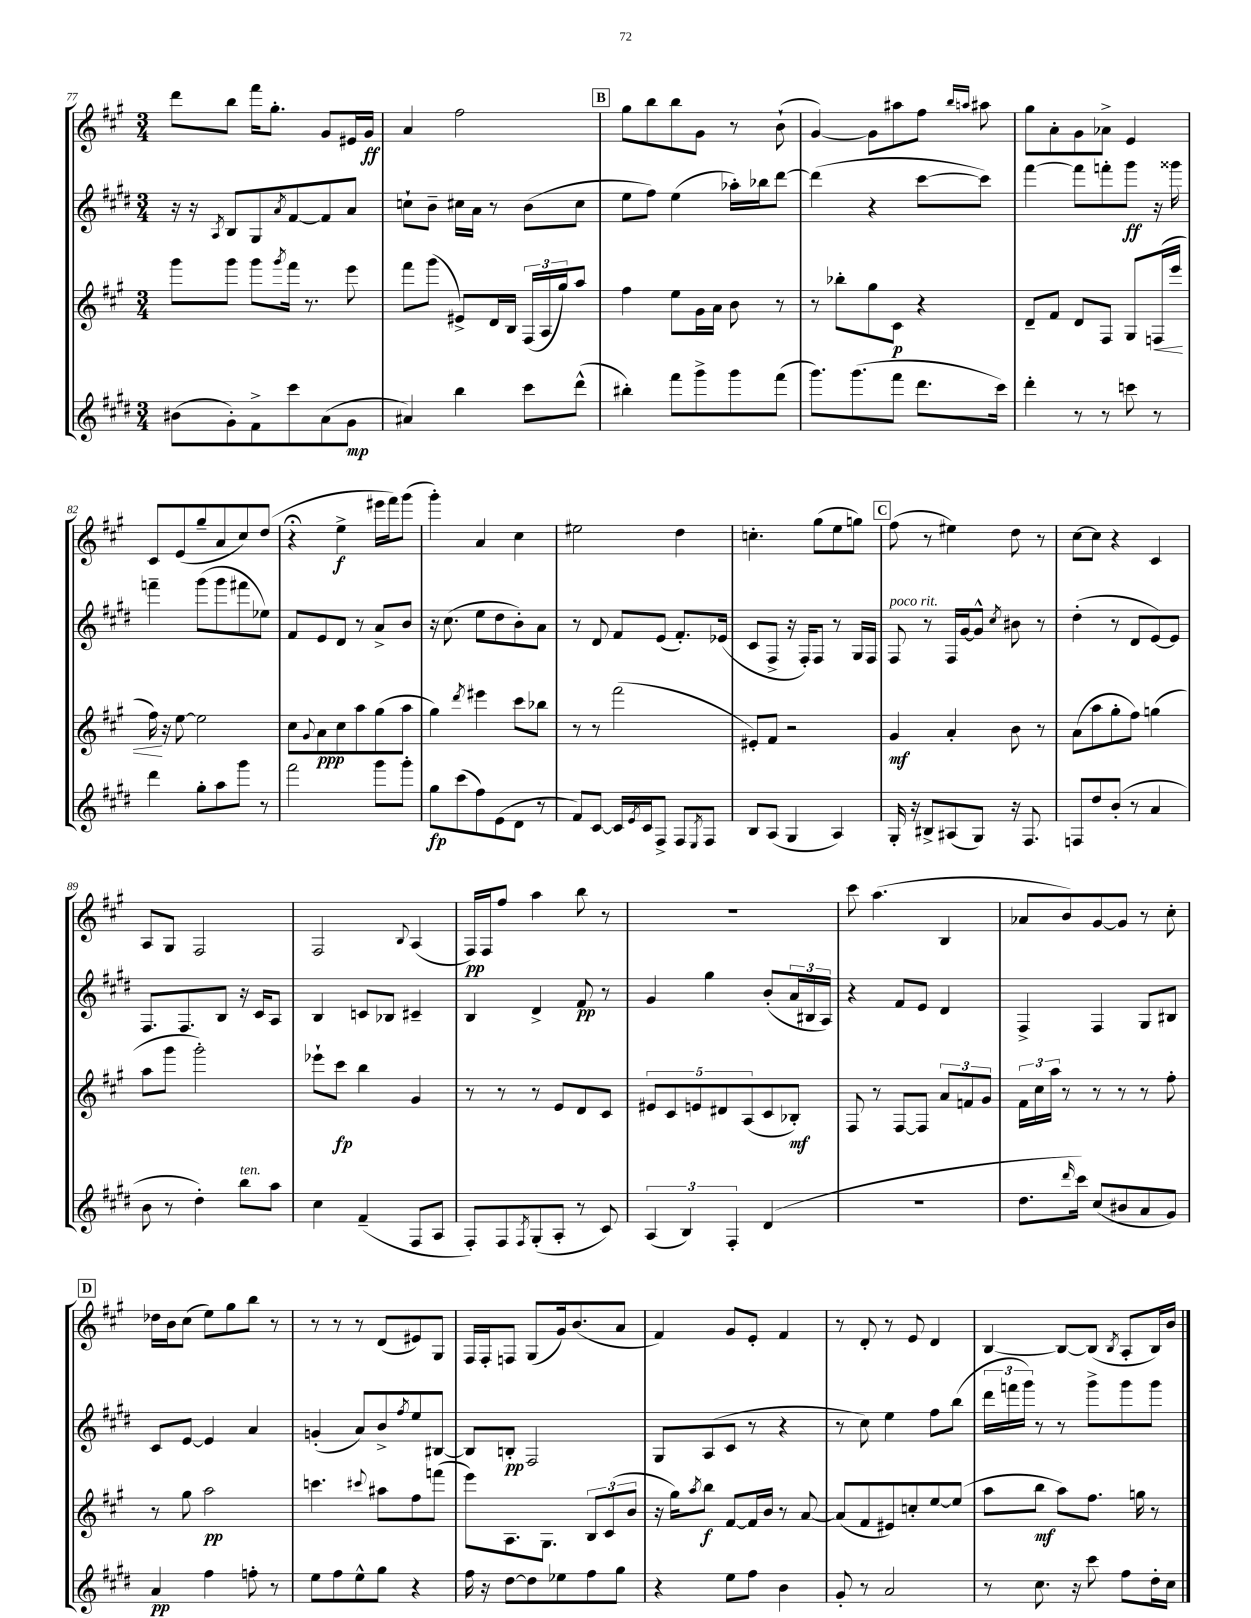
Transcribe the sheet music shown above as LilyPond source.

<<
\new StaffGroup <<
\new Staff = "s0" {
    \clef treble \key a \major \numericTimeSignature \time 3/4
    d'''8 b''8 fis'''16 gis''8.-. gis'8 eis'16 gis'16\ff |
    a'4 fis''2 |
    \mark \markup { \box "B" } gis''8 b''8 b''8 gis'8 r8 b'8-!( |
    gis'4~) gis'8 ais''8 fis''8 \grace { b''16 a''16 } ais''8 |
    gis''8 a'8-. gis'8 aes'8-> e'4 |
    cis'8 e'8( gis''8-- a'8 cis''8) d''8( |
    r4\fermata e''4->\f eis'''16 fis'''16) gis'''8( |
    gis'''4-.) a'4 cis''4 |
    eis''2 d''4 |
    c''4.-. gis''8( e''8 g''8) |
    \mark \markup { \box "C" } fis''8( r8 eis''4) d''8 r8 |
    cis''8~ cis''8 r4 cis'4 |
    a8 gis8 fis2 |
    fis2 \appoggiatura { b8 } a4( |
    fis16\pp) fis16 fis''8 a''4 b''8 r8 |
    r2. |
    cis'''8 a''4.( b4 |
    aes'8 b'8) gis'8~ gis'8 r8 cis''8-. |
    \mark \markup { \box "D" } des''16 b'16 cis''8( e''8) gis''8 b''8 r8 |
    r8 r8 r8 d'8( eis'8) gis8 |
    fis16 fis16-. f8 gis8( gis'16) b'8.( a'8 |
    fis'4) gis'8 e'8-. fis'4 |
    r8 d'8-. r8 e'8 d'4 |
    b4~ b8~ b8( \acciaccatura { b8 } a8-. b16) b'16 \bar "|." |
}
\new Staff = "s1" {
    \clef treble \key e \major \numericTimeSignature \time 3/4
    r16 r16 \acciaccatura { a8 } b8 gis8 \acciaccatura { a'8 } fis'8~ fis'8 a'8 |
    c''8-! b'8-- cis''16 a'16 r8 b'8( cis''8 |
    \mark \markup { \box "B" } e''8 fis''8) e''4( aes''16-.) bes''16 dis'''8~ |
    dis'''4( r4 cis'''8~ cis'''8) |
    fis'''4~ fis'''8 f'''8-. gis'''8\ff r16 gisis'''16 |
    f'''4-- gis'''8( gis'''8 fis'''8 ees''8) |
    fis'8 e'8 dis'8 r8 a'8-> b'8 |
    r16 cis''8.( e''8 dis''8 b'8-.) a'8 |
    r8 dis'8 fis'8 e'8( fis'8.-.) ees'16( |
    cis'8 fis8-> r16 fis16-.) fis8 r8 gis16 fis16 |
    \mark \markup { \box "C" } fis8^\markup { \italic "poco rit." } r8 fis16 gis'16~ gis'8-^ \acciaccatura { cis''8 } bis'8 r8 |
    dis''4-.( r8 dis'8 e'8~) e'8 |
    fis8. fis8. b8 r16 cis'16 a8 |
    b4 c'8 bes8 cis'4-- |
    b4 dis'4-> fis'8\pp r8 |
    gis'4 gis''4 b'8-.( \tuplet 3/2 { a'16 bis16 a16) } |
    r4 fis'8 e'8 dis'4 |
    fis4-> fis4 gis8 bis8 |
    \mark \markup { \box "D" } cis'8 e'8~ e'4 a'4 |
    g'4-.( a'8) b'8-> \acciaccatura { fis''8 } e''8 bis8~ |
    bis8 b8-.\pp fis2 |
    gis8 a8( cis'8 r8 r4 |
    r8 cis''8) e''4 fis''8 b''8( |
    \tuplet 3/2 { dis'''16 f'''16 gis'''16) } r8 r8 gis'''8-> gis'''8 gis'''8 \bar "|." |
}
\new Staff = "s2" {
    \clef treble \key a \major \numericTimeSignature \time 3/4
    gis'''8 gis'''8 gis'''8 \acciaccatura { gis'''8 } fis'''16 r8. e'''8 |
    fis'''8 gis'''8( eis'8->) d'16 b16 \tuplet 3/2 { fis16( a16 gis''16) } a''8 |
    \mark \markup { \box "B" } fis''4 e''8 gis'16 a'16 b'8 r8 |
    r8 bes''8-. gis''8 cis'8\p r4 |
    d'8-- fis'8 d'8 fis8 gis8 f16\<( e'''16 |
    fis''16\!) r16 e''8~ e''2 |
    cis''8 \appoggiatura { gis'8 } a'8\ppp cis''8 a''8 gis''8( a''8 |
    gis''4) \acciaccatura { d'''8 } eis'''4 cis'''8 bes''8 |
    r8 r8 fis'''2( |
    eis'8-.) fis'8 r2 |
    \mark \markup { \box "C" } gis'4\mf a'4-. b'8 r8 |
    a'8( a''8 gis''8-. fis''8) g''4( |
    a''8 gis'''8 gis'''2-.) |
    ees'''8-! cis'''8\fp b''4 gis'4 |
    r8 r8 r8 e'8 d'8 cis'8 |
    \tuplet 5/4 { eis'8 cis'8 e'8 dis'8 a8( } cis'8 bes8-.\mf) |
    fis8 r8 fis8~ fis8 \tuplet 3/2 { a'8 f'8 gis'8 } |
    \tuplet 3/2 { fis'16 cis''16 a''16 } r8 r8 r8 r8 fis''8-. |
    \mark \markup { \box "D" } r8 gis''8 a''2\pp |
    c'''4. \appoggiatura { cis'''8 } ais''8 fis''8 f'''8( |
    e'''8) a8. gis8. \tuplet 3/2 { b8 cis'8( b'8 } |
    r16 gis''16) \acciaccatura { a''8 } b''8\f fis'8~ fis'16 b'16 r8 a'8~ |
    a'8( fis'8 eis'8) c''8-. e''8~ e''8( |
    a''8 b''8\mf a''8) fis''8. g''16 r8 \bar "|." |
}
\new Staff = "s3" {
    \clef treble \key e \major \numericTimeSignature \time 3/4
    bis'8( gis'8-.) fis'8-> cis'''8 a'8( gis'8\mp |
    ais'4) b''4 cis'''8 dis'''8-^( |
    \mark \markup { \box "B" } bis''4-.) fis'''8 gis'''8-> gis'''8 fis'''8( |
    gis'''8.) gis'''8.( fis'''8 dis'''8. cis'''16) |
    dis'''4-. r8 r8 c'''8 r8 |
    dis'''4 gis''8-. a''8 gis'''8 r8 |
    fis'''2 gis'''8 gis'''8-. |
    gis''8\fp cis'''8( fis''8) e'8( dis'8 r8 |
    fis'8) cis'8~ cis'16 \acciaccatura { e'8 } cis'16 fis8-> fis8 \acciaccatura { e8 } fis8 |
    b8 a8( gis4 a4) |
    \mark \markup { \box "C" } gis16-. r16 bis8-> ais8( gis8) r16 fis8. |
    f8 dis''8 b'8-.( r8 a'4 |
    b'8 r8 dis''4-.) b''8^\markup { \italic "ten." } a''8 |
    cis''4 fis'4--( fis8 a8 |
    fis8-.) fis8 \acciaccatura { fis8 } gis8-.( a8-. r8 cis'8) |
    \tuplet 3/2 { a4( b4) fis4-. } dis'4( |
    R2. |
    dis''8. \grace { dis'''16 } cis'''16) cis''8( bis'8 a'8 gis'8) |
    \mark \markup { \box "D" } a'4\pp fis''4 f''8-. r8 |
    e''8 fis''8 e''8-^ gis''8 r4 |
    fis''16 r16 dis''8~ dis''8 ees''8 fis''8 gis''8 |
    r4 e''8 fis''8 b'4 |
    gis'8-. r8 a'2 |
    r8 cis''8. r16 cis'''8 fis''8 dis''16-. cis''16 \bar "|." |
}
>>
>>
\layout { \context { \Score currentBarNumber = #77 } }
